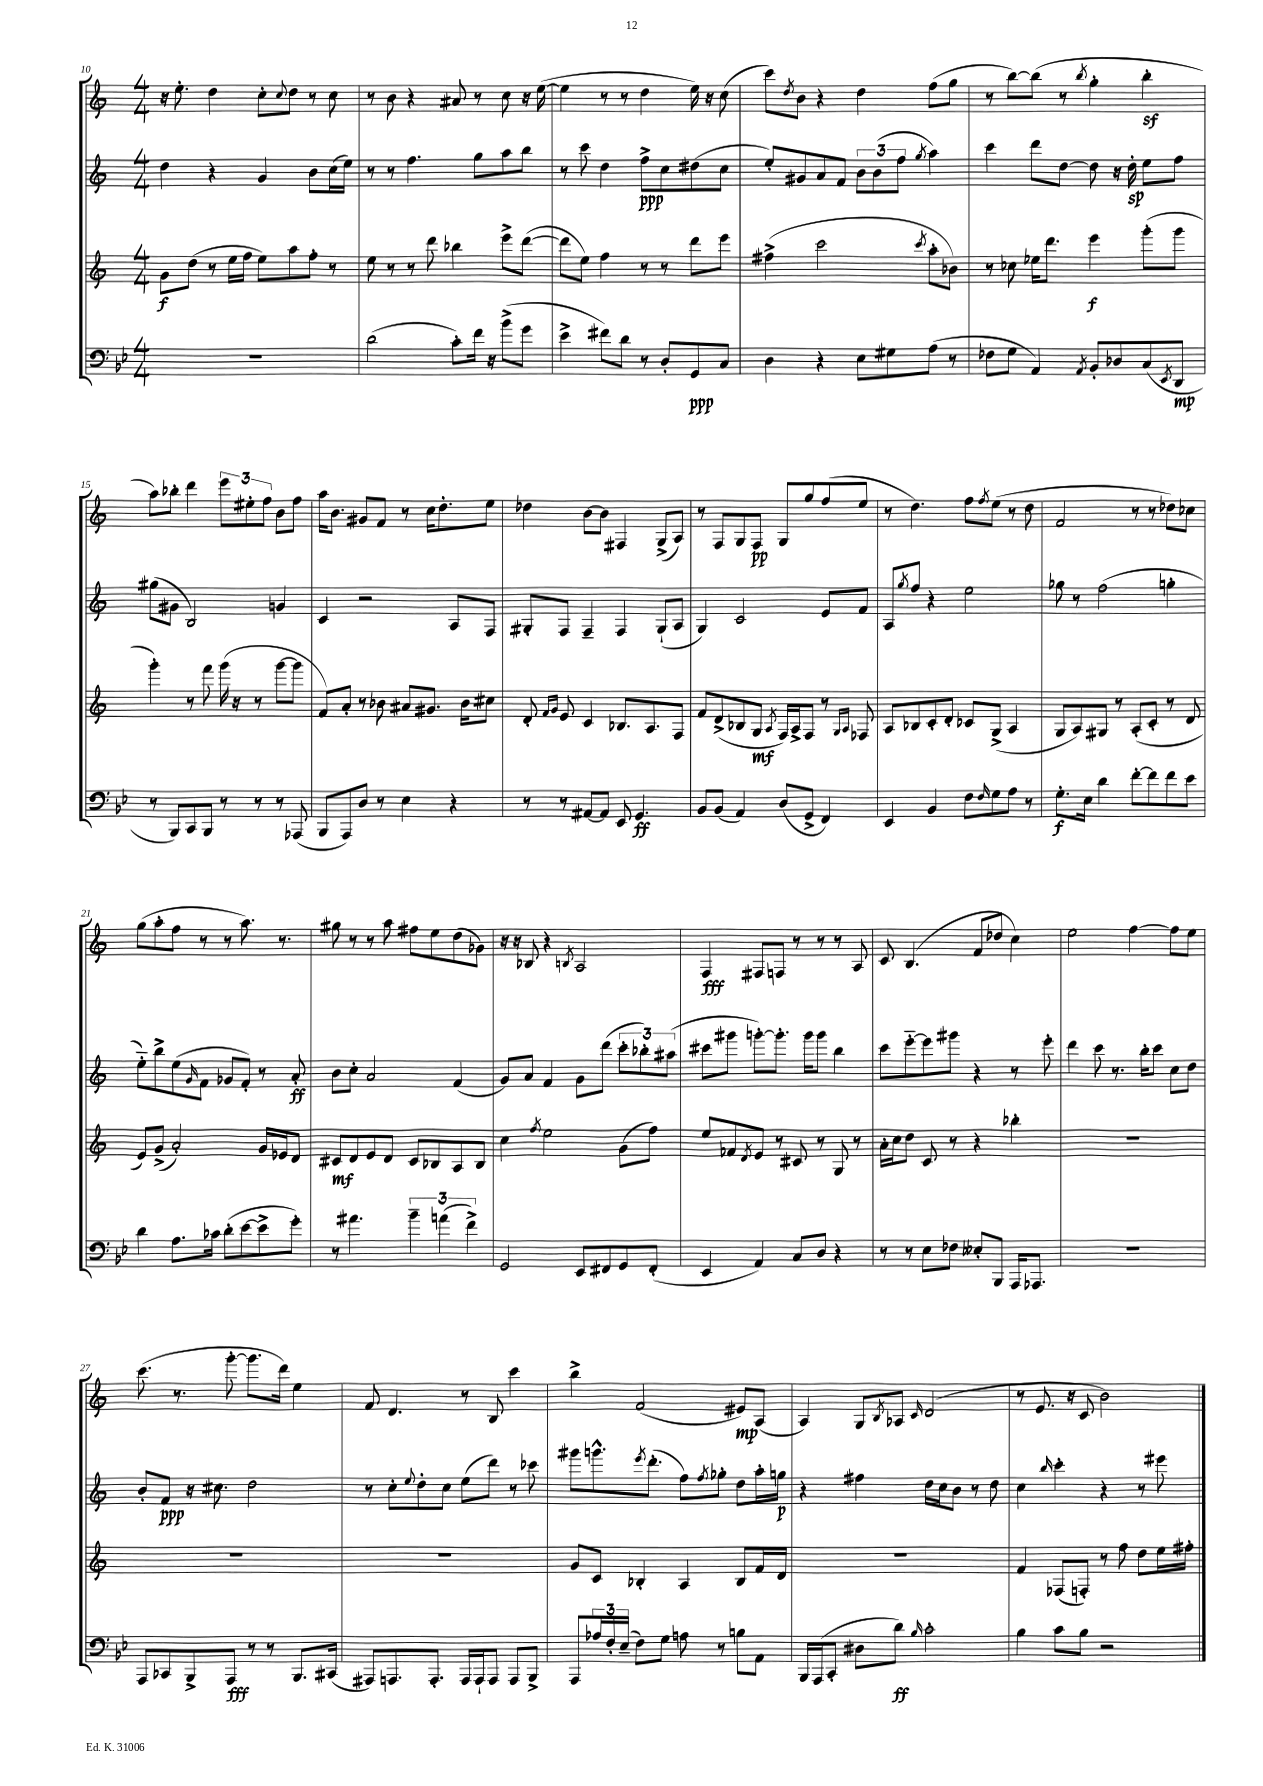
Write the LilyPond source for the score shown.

<<
\new StaffGroup <<
\new Staff = "s0" {
    \clef treble \key c \major \numericTimeSignature \time 4/4
    r16 e''8.-. d''4 c''8-. \appoggiatura { c''8 } d''8 r8 c''8 |
    r8 b'8 r4 ais'8 r8 c''8 r16 e''16~( |
    e''4 r8 r8 d''4 e''16) r16 c''8( |
    c'''8) \acciaccatura { d''8 } b'8 r4 d''4 f''8( g''8 |
    r8 b''8~) b''8( r8 \acciaccatura { b''8 } g''4-. b''4-.\sf |
    a''8) bes''8-. d'''4 \tuplet 3/2 { e'''8 eis''8-. f''8 } b'8 f''8 |
    a''16 b'8. gis'8 f'8 r8 c''16 d''8.-. e''8 |
    des''4 b'8~ b'8 fis4 g8->( a8) |
    r8 f8 g8 f8\pp g8 g''8 f''8( e''8 |
    r8 d''4.) f''8 \acciaccatura { f''8 } e''8( r8 d''8 |
    f'2 r8 r8 des''8) ces''8 |
    g''8( a''8-. f''8 r8 r8 a''8.) r8. |
    gis''8 r8 r8 a''8 fis''8 e''8 d''8( ges'8) |
    r16 r16 bes8 r4 \acciaccatura { b8 } a2 |
    f4\fff fis8 f8 r8 r8 r8 a8 |
    c'8 b4.( f'8 des''8 c''4) |
    e''2 f''4~ f''8 e''8 |
    c'''8.( r8. g'''8~-. g'''8. d'''16) e''4 |
    f'8 d'4. r8 b8 c'''4 |
    b''4-> f'2( eis'8\mp) a8( |
    a4) g8 \acciaccatura { b8 } aes8 \grace { c'16 } d'2( |
    r8 e'8. r16 c'8 b'2) \bar "|." |
}
\new Staff = "s1" {
    \clef treble \key c \major \numericTimeSignature \time 4/4
    d''4 r4 g'4 b'8 c''16( e''16) |
    r8 r8 f''4. g''8 a''8 b''8 |
    r8 c'''8 d''4 f''8->\ppp c''8 dis''8( c''8 |
    e''8-.) gis'8 a'8 f'8 \tuplet 3/2 { b'8 b'8( f''8 } \acciaccatura { g''8 } a''4) |
    c'''4 d'''8 d''8~ d''8 r16 d''16-.\sp e''8 f''8 |
    gis''8( gis'8 b2) g'4 |
    c'4 r2 a8 f8 |
    gis8-. f8 f4-- f4 gis8-!( a8 |
    g4) c'2 e'8 f'8 |
    a8 \acciaccatura { g''8 } f''8 r4 e''2 |
    ges''8 r8 f''2( g''4-. |
    e''8-_) b''8-> e''8( \grace { g'16 } f'8 ges'8 f'8-.) r8 a'8-.\ff |
    b'8 c''8-. a'2 f'4( |
    g'8) a'8 f'4 g'8 d'''8( \tuplet 3/2 { c'''8-. bes''8-.) ais''8( } |
    cis'''8 gis'''8 g'''8~-.) g'''8.-. g'''16 g'''8 b''4 |
    c'''8 e'''8~-_ e'''8 gis'''8 r4 r8 e'''8-. |
    d'''4 c'''8 r8. b''16-. c'''8 c''8 d''8 |
    b'8-. f'8\ppp r16 cis''8. d''2 |
    r8 c''8-. \appoggiatura { e''8 } d''8-. c''8 e''8( d'''8) r8 ces'''8 |
    gis'''8 g'''8.-^ \acciaccatura { e'''8 } d'''8.-.( f''8) \acciaccatura { f''8 } ges''8-. d''8 a''16-. g''16\p |
    r4 fis''4 d''16 c''16 b'8 r8 d''8 |
    c''4 \grace { b''16 } c'''4-. r4 r8 eis'''8 \bar "|." |
}
\new Staff = "s2" {
    \clef treble \key c \major \numericTimeSignature \time 4/4
    g'8\f d''8( r8 e''16 f''16 e''8) a''8 f''8-. r8 |
    e''8 r8 r8 d'''8 bes''4 e'''8-> d'''8~( |
    d'''8 e''8) f''4 r8 r8 d'''8 e'''8 |
    fis''4->( c'''2 \acciaccatura { c'''8 } a''8-. bes'8) |
    r8 ces''8 ees''16 d'''8. e'''4\f g'''8-.( g'''8 |
    g'''4-.) r8 f'''8 g'''16( r16 r8 g'''8~ g'''8 |
    f'8) a'8-. r8 bes'8 ais'8 gis'8. bes'16 cis''8 |
    d'8-. \grace { f'16 g'16 } e'8 c'4 bes8. a8. f8 |
    f'8 d'8->( bes8 g8\mf \acciaccatura { a8 } f16) a16-> f8 r8 \grace { g16 a16 } fes8 |
    a8 bes8 c'8-. d'8-. ces'8 g8->( a4 |
    g8 a8) gis8 r8 a8-.( c'8-. r8 d'8 |
    e'8) g'8->( a'2-.) g'16 ees'16 d'8 |
    cis'8\mf d'8 e'8 d'8 cis'8 bes8 a8 bes8 |
    c''4 \acciaccatura { f''8 } e''2 g'8( f''8) |
    e''8 fes'8 \acciaccatura { d'8 } e'8 r8 cis'8 r8 g8 r8 |
    a'16-. c''16 d''8 c'8 r8 r4 bes''4-. |
    R1 |
    R1 |
    R1 |
    g'8 c'8 bes4-. a4 bes8 f'16 d'16 |
    R1 |
    f'4 fes8( f8-.) r8 f''8 d''8 e''16 fis''16-. \bar "|." |
}
\new Staff = "s3" {
    \clef bass \key bes \major \numericTimeSignature \time 4/4
    R1 |
    d'2( c'8-.) f'16 r16 bes'8->( g'8 |
    ees'4-> fis'8) d'8 r8 d8-. g,8\ppp c8 |
    d4 r4 ees8 gis8 a8( r8 |
    fes8 g8 a,4) \acciaccatura { a,8 } bes,8-. des8 c8( \acciaccatura { ees,8 } d,8\mp |
    r8 bes,,8) c,8 bes,,8 r8 r8 r8 aes,,8( |
    bes,,8 a,,8) d8 r8 ees4 r4 |
    r8 r8 ais,8~ ais,8 ees,8 g,4.\ff |
    bes,8 bes,8( a,4) d8( g,8-> f,4) |
    ees,4 bes,4 f8 \grace { f16 } g8 a8 r8 |
    g8.-.\f ees16 d'4 f'8~-. f'8 f'8 ees'8 |
    d'4 a8. ces'16 d'8-.( ees'8~ ees'8-> g'8-.) |
    r8 ais'4. \tuplet 3/2 { bes'4-- a'4( f'4->) } |
    g,2 ees,8 fis,8 g,8 fis,8-.( |
    ees,4 a,4) c8 d8 r4 |
    r8 r8 ees8 fes8 eeses8-. bes,,8 a,,16 aes,,8. |
    R1 |
    a,,8 ces,8 bes,,8-> a,,8\fff r8 r8 bes,,8. cis,16( |
    ais,,8) a,,8. a,,8.-. a,,16 a,,16-! a,,8 a,,8 bes,,8-> |
    a,,8 \tuplet 3/2 { aes16 f16-. ees16--( } f8) g8 a8 r8 b8 a,8 |
    bes,,16 a,,16( c,8-. dis8 d'8\ff) \grace { bes16 } c'2-. |
    bes4 c'8 bes8 r2 \bar "|." |
}
>>
>>
\layout { \context { \Score currentBarNumber = #10 } }
